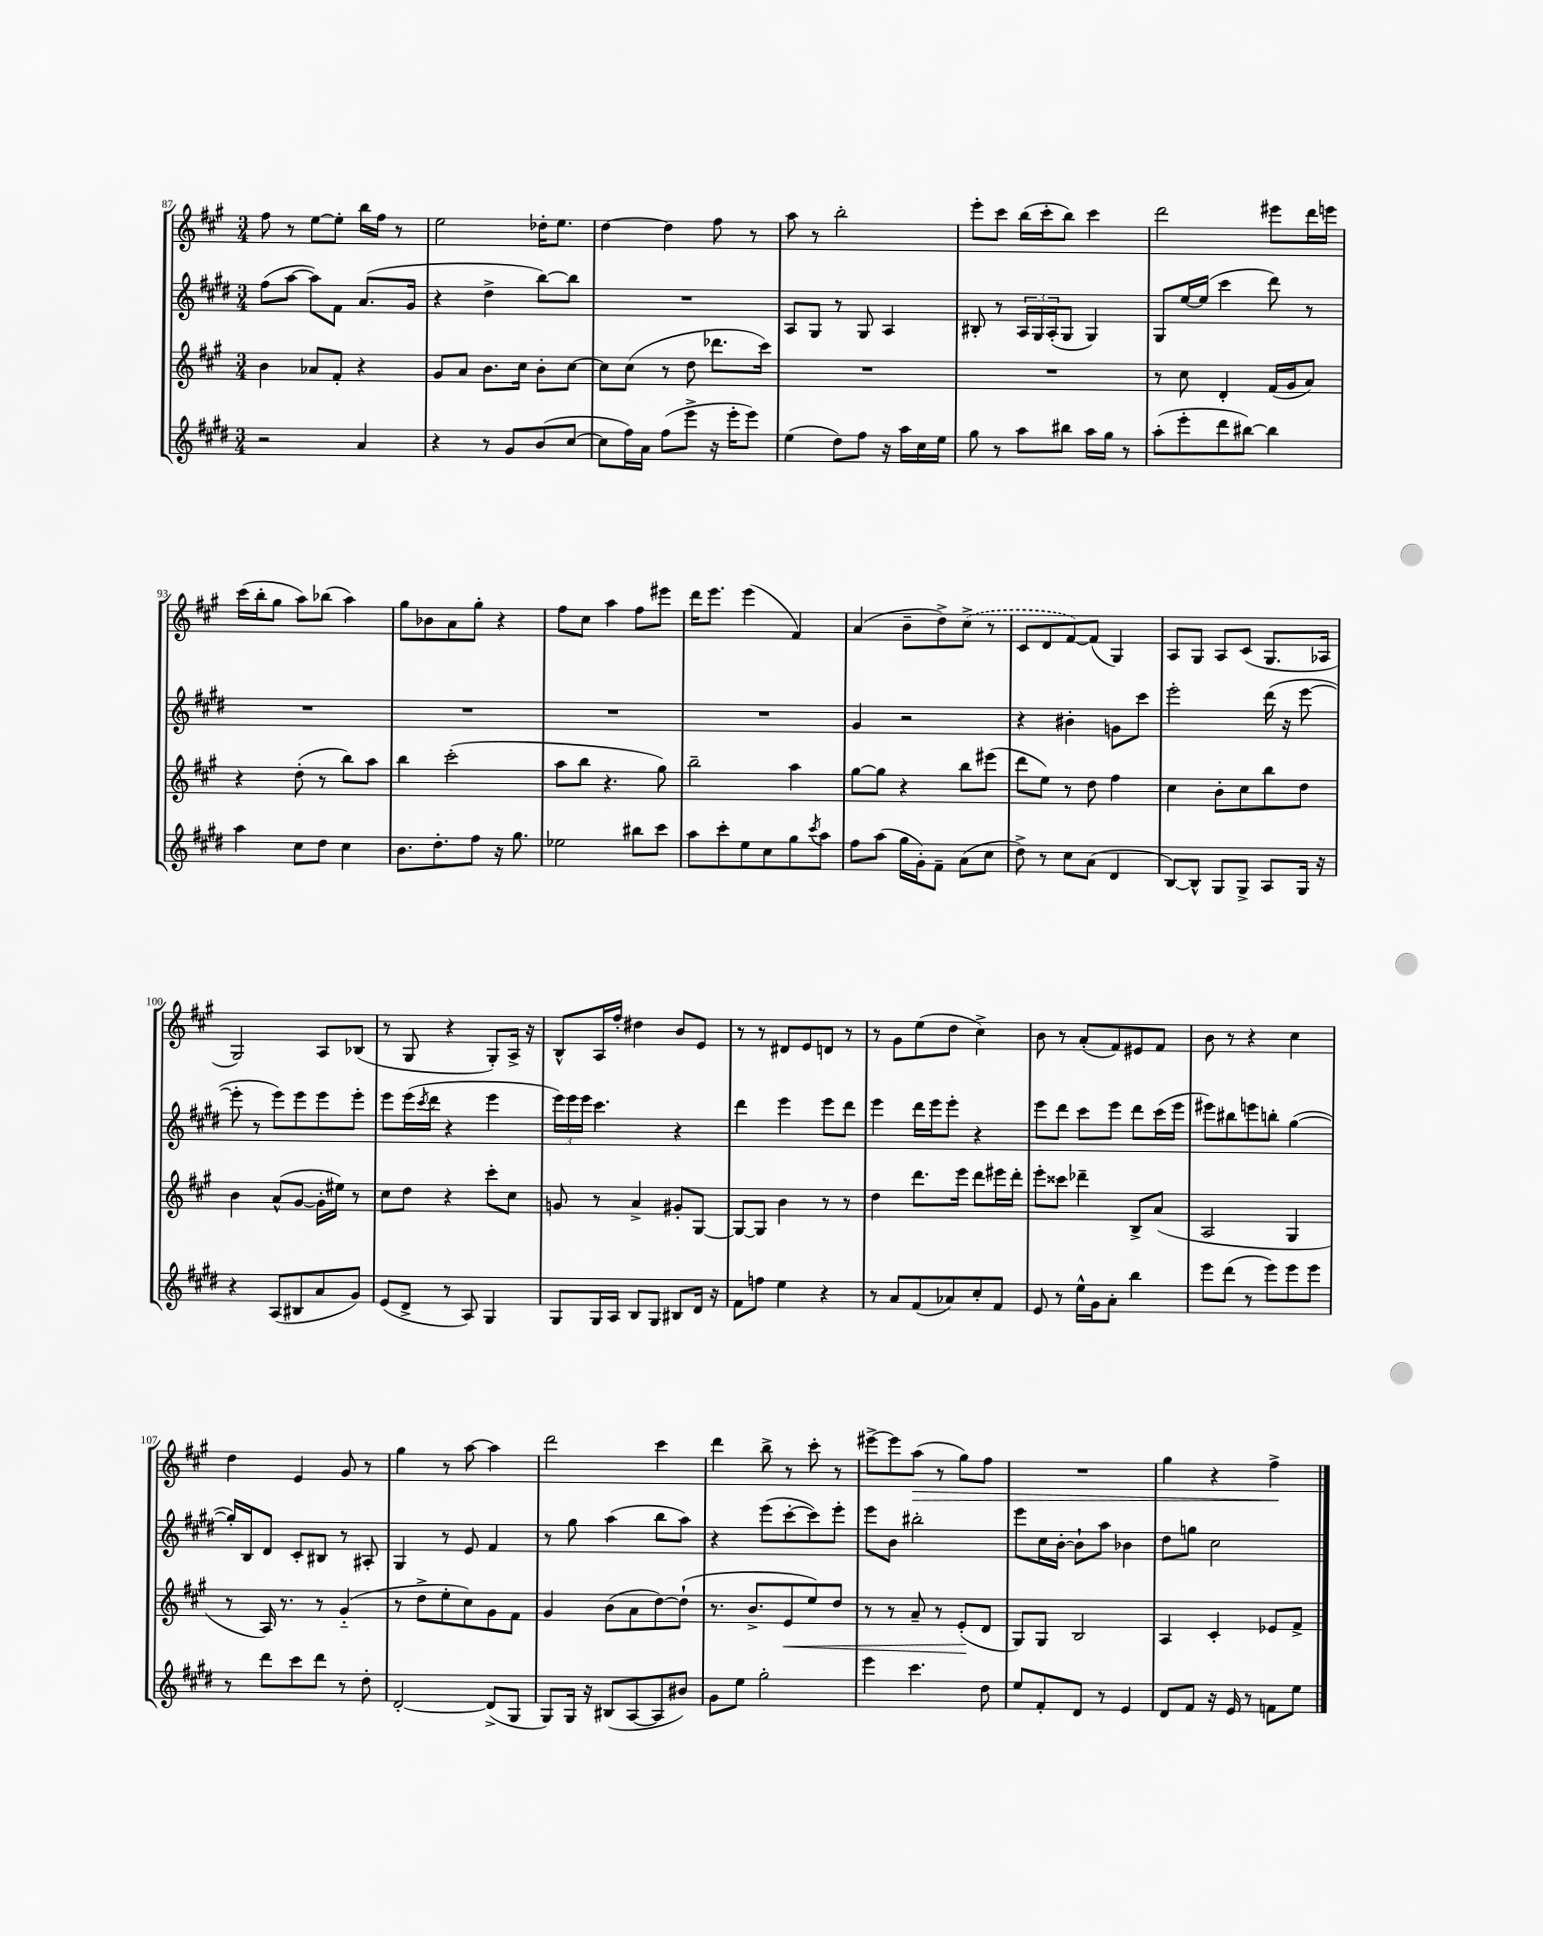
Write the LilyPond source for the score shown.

<<
\new StaffGroup <<
\new Staff = "s0" {
    \clef treble \key a \major \numericTimeSignature \time 3/4
    fis''8 r8 e''8~ e''8-. b''16 fis''16 r8 |
    e''2 des''16-. e''8. |
    d''4~ d''4 fis''8 r8 |
    a''8 r8 b''2-. |
    e'''8-. cis'''8 b''16( cis'''16-. b''8) cis'''4 |
    d'''2 eis'''8 d'''16 e'''16 |
    cis'''16( b''16-. gis''8 a''8) bes''8( a''4) |
    gis''8 bes'8 a'8 gis''8-. r4 |
    fis''8 cis''8 a''4 fis''8 eis'''8 |
    d'''16 e'''8. e'''4( fis'4) |
    a'4( b'8-- d''8->) \once \slurDashed cis''8->( r8 |
    cis'8 d'8 fis'8~) fis'8( gis4) |
    a8 gis8 a8 cis'8( gis8. aes16 |
    gis2) a8 bes8( |
    r8 gis8 r4 gis8-.) a16-> r16 |
    b8-^ a16 fis''16-. dis''4 b'8 e'8 |
    r8 r8 dis'8 e'8 d'8 r8 |
    r8 gis'8 e''8( d''8 cis''4->) |
    b'8 r8 a'8-.( fis'8) eis'8 fis'8 |
    b'8 r8 r4 cis''4 |
    d''4 e'4 gis'8 r8 |
    gis''4 r8 a''8~ a''4 |
    d'''2 cis'''4 |
    d'''4 b''8-> r8 cis'''8-. r8 |
    eis'''8~-> eis'''8 a''8\>( r8 gis''8) fis''8 |
    R2. |
    gis''4 r4 fis''4->\! \bar "|." |
}
\new Staff = "s1" {
    \clef treble \key e \major \numericTimeSignature \time 3/4
    fis''8( a''8~ a''8) fis'8 a'8.( gis'16 |
    r4 dis''4-> b''8~) b''8 |
    R2. |
    a8 gis8 r8 gis8 a4 |
    bis8-. r8 \tuplet 3/2 { a16 gis16 a16-.( } gis8 gis4) |
    gis8 e''16~ e''16( cis'''4 dis'''8) r8 |
    R2. |
    R2. |
    R2. |
    R2. |
    gis'4 r2 |
    r4 bis'4-. g'8 cis'''8 |
    e'''2-. dis'''16( r16 e'''8~ |
    e'''8-. r8 e'''8) e'''8 e'''8 e'''8-. |
    e'''8 e'''16( \acciaccatura { cis'''8 } dis'''16 r4 e'''4 |
    \tuplet 3/2 { e'''16) e'''16 e'''16 } cis'''4. r4 |
    dis'''4 e'''4 e'''8 dis'''8 |
    e'''4 dis'''16 e'''16 e'''8-. r4 |
    e'''8 dis'''8 cis'''8 e'''8 dis'''8 cis'''16( e'''16 |
    eis'''8) bis''8 e'''8 b''8-. gis''4~( |
    gis''16-.) b16 dis'8 cis'8-. bis8 r8 ais8-. |
    gis4 r8 e'8 fis'4 |
    r8 gis''8 a''4( b''8 a''8) |
    r4 e'''8( cis'''8~-. cis'''8) e'''8-. |
    e'''8 b'8 bis''2-. |
    e'''8 cis''16 b'16~-. b'8-! a''8 bes'4 |
    dis''8 g''8 cis''2 \bar "|." |
}
\new Staff = "s2" {
    \clef treble \key a \major \numericTimeSignature \time 3/4
    b'4 aes'8 fis'8-. r4 |
    gis'8 a'8 b'8. cis''16 b'8-. cis''8~ |
    cis''8 cis''8( r8 d''8 des'''8. cis'''16) |
    R2. |
    R2. |
    r8 cis''8 d'4-. fis'16( gis'16 a'8) |
    r4 d''8-.( r8 b''8) a''8 |
    b''4 cis'''2-.( |
    a''8 b''8 r4. gis''8) |
    b''2-- a''4 |
    gis''8~ gis''8 r4 b''8 eis'''8( |
    d'''8 e''8) r8 d''8 fis''4 |
    cis''4 b'8-. cis''8 b''8 d''8 |
    b'4 a'8-^( gis'8~ gis'16-. eis''16) r8 |
    cis''8 d''8 r4 cis'''8-. cis''8 |
    g'8 r8 a'4-> gis'8-. gis8~ |
    gis8~ gis8 b'4 r8 r8 |
    d''4 d'''8. e'''16 d'''8 eis'''16 d'''16-. |
    e'''8-. cisis'''8 des'''4-- b8-> a'8( |
    a2 gis4 |
    r8 a16) r8. r8 gis'4-_( |
    r8 d''8-> e''8-. cis''8) gis'8 fis'8 |
    gis'4 b'8( a'8 d''8~) d''8-!( |
    r8. b'8.-> e'8\< e''8) d''8 |
    r8 r8 a'8-- r8 e'8-.\!( d'8 |
    gis8) gis8 b2 |
    a4 cis'4-. ees'8 fis'8-> \bar "|." |
}
\new Staff = "s3" {
    \clef treble \key e \major \numericTimeSignature \time 3/4
    r2 a'4 |
    r4 r8 gis'8 b'8( cis''8~ |
    cis''8 fis''16) a'16 fis''8( e'''8-> r16 e'''16-. e'''8) |
    e''4( dis''8) fis''8 r16 a''16 cis''16 e''16 |
    gis''8 r8 a''8 bis''8 a''16 gis''16 r8 |
    a''8-.( e'''8-. dis'''8 bis''8~) bis''4 |
    a''4 cis''8 dis''8 cis''4 |
    b'8. dis''8.-. fis''8 r16 gis''8. |
    ees''2 bis''8 cis'''8 |
    a''8 cis'''8-. e''8 cis''8 gis''8 \acciaccatura { cis'''8 } a''8 |
    fis''8 a''8( gis''16 gis'16-.) fis'8-- a'8( cis''8 |
    dis''8->) r8 cis''8 a'8( dis'4 |
    b8~) b8-^ gis8 gis8-> a8 gis16 r16 |
    r4 a8( bis8 a'8 gis'8) |
    e'8( dis'8-> r8 a8) gis4 |
    gis8 gis16 a16 b8 gis8 bis8 dis'16 r16 |
    fis'8 f''8 e''4 r4 |
    r8 a'8 fis'8( aes'8) cis''8-. fis'8 |
    e'8 r8 e''16-^ gis'16 a'8-. b''4 |
    e'''8 dis'''8( r8 e'''8) e'''8 e'''8 |
    r8 dis'''8 cis'''8 dis'''8 r8 dis''8-. |
    dis'2~-. dis'8->( gis8 |
    gis8) gis16 r16 bis8( a8~ a8 bis'8) |
    gis'8 e''8 gis''2-. |
    e'''4 cis'''4. dis''8 |
    e''8 fis'8-. dis'8 r8 e'4 |
    dis'8 fis'8 r16 e'16 r8 f'8 e''8 \bar "|." |
}
>>
>>
\layout { \context { \Score currentBarNumber = #87 } }
